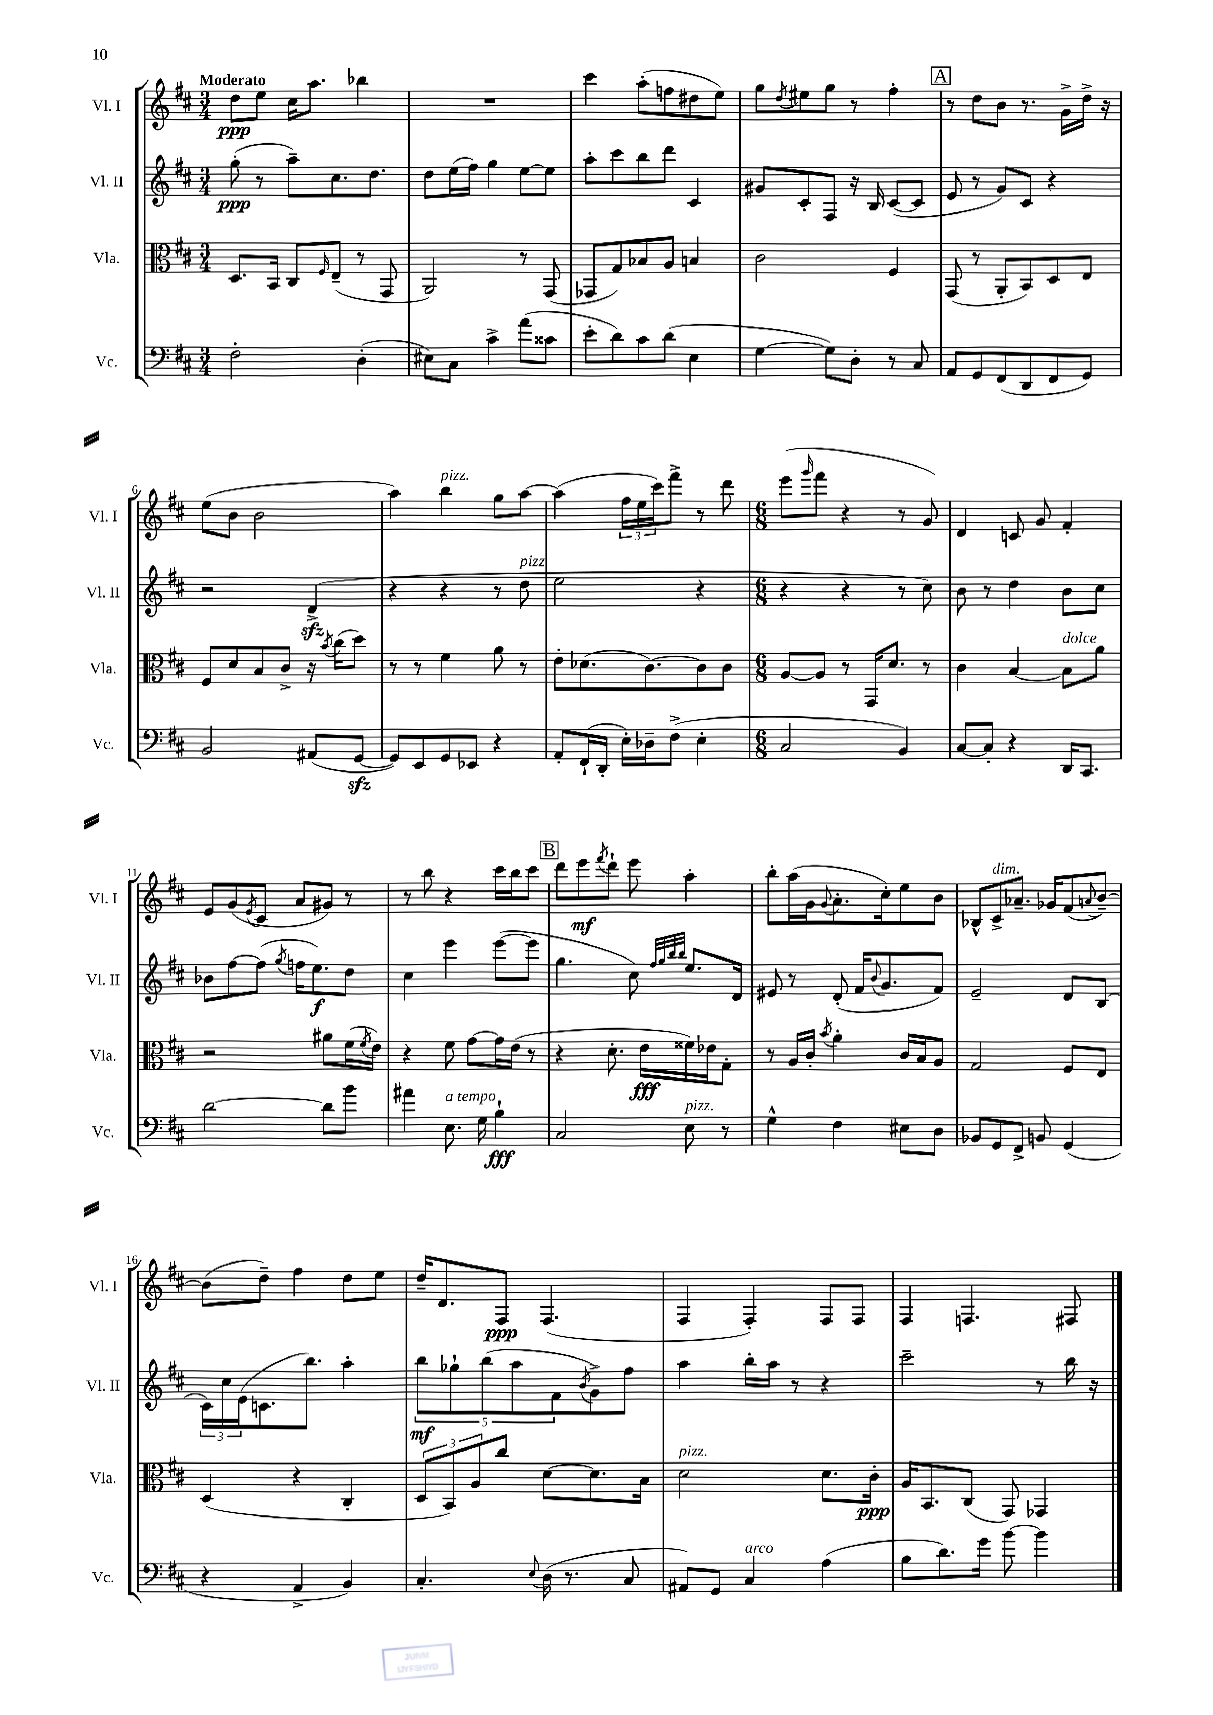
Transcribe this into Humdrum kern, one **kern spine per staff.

**kern	**dynam	**kern	**dynam	**kern	**dynam	**kern	**dynam
*part4	*part4	*part3	*part3	*part2	*part2	*part1	*part1
*staff4	*staff4	*staff3	*staff3	*staff2	*staff2	*staff1	*staff1
*I"Vc.	*	*I"Vla.	*	*I"Vl. II	*	*I"Vl. I	*
*I'Vc.	*	*I'Vla.	*	*I'Vl. II	*	*I'Vl. I	*
*clefF4	*	*clefC3	*	*clefG2	*	*clefG2	*
*k[f#c#]	*	*k[f#c#]	*	*k[f#c#]	*	*k[f#c#]	*
*M3/4	*	*M3/4	*	*M3/4	*	*M3/4	*
=1	=1	=1	=1	=1	=1	=1	=1
!	!	!	!	!	!	!LO:TX:a:B:t=Moderato	!
2F#'\	.	8.D/L	.	(8gg'\	ppp	8dd\L	ppp
.	.	.	.	8r	.	8ee\J	.
.	.	16BB/Jk	.	.	.	.	.
.	.	8C#/L	.	8aa~\L)	.	16cc#\KL	.
.	.	.	.	.	.	8.aa\J	.
.	.	16qqF#/	.	.	.	.	.
.	.	(8E~/J	.	8.cc#\	.	.	.
(4D'\	.	8r	.	.	.	4bb-X\	.
.	.	.	.	8.dd\J	.	.	.
.	.	8GG/	.	.	.	.	.
=2	=2	=2	=2	=2	=2	=2	=2
8E#X\L)	.	2AA/)	.	8dd\L	.	2.r	.
8C#\J	.	.	.	(16ee\L	.	.	.
.	.	.	.	16ff#\JJ)	.	.	.
4c#^\	.	.	.	4gg\	.	.	.
(8a\L	.	8r	.	[8ee\L	.	.	.
8c##X\J	.	(8GG/	.	8ee\J]	.	.	.
=3	=3	=3	=3	=3	=3	=3	=3
8e'\L	.	8GG-X/L	.	8aa'\L	.	4ccc#\	.
8d\)	.	8G/)	.	8ccc#\	.	.	.
8c#\	.	8B-X/	.	8bb\	.	(8aa'\L	.
(8d\J	.	8A/J	.	8ddd\J	.	8ffn\	.
4E\	.	4Bn/	.	4c#/	.	8dd#X\	.
.	.	.	.	.	.	8ee\J)	.
=4	=4	=4	=4	=4	=4	=4	=4
[4G\	.	2c#\	.	8g#X/L	.	8gg\L	.
.	.	.	.	.	.	8qdd/	.
.	.	.	.	8c#'/	.	8ee#X\	.
8G\L])	.	.	.	8F#/J	.	8gg\J	.
8D'\J	.	.	.	16r	.	8r	.
.	.	.	.	16B/	.	.	.
8r	.	4F#/	.	([8c#/L	.	4ff#'\	.
8C#/	.	.	.	8c#/J]	.	.	.
!!LO:REH:place=s1:t=A
=5	=5	=5	=5	=5	=5	=5	=5
8AA/L	.	(8GG/	.	8e/	.	8r	.
8GG/	.	8r	.	8r	.	8dd\L	.
(8FF#/	.	8AA'/L	.	8g/L)	.	8b\J	.
8DD/	.	8BB/)	.	8c#/J	.	8.r	.
8FF#/	.	8D/	.	4r	.	.	.
.	.	.	.	.	.	16g^\LL	.
8GG/J)	.	8E/J	.	.	.	16dd^\JJ	.
.	.	.	.	.	.	16r	.
!!LO:LB:g=z
=6	=6	=6	=6	=6	=6	=6	=6
2BB/	.	8F#/L	.	2r	.	(8ee\L	.
.	.	8d/	.	.	.	8b\J	.
.	.	8B/	.	.	.	2b\	.
.	.	8c#^/J	.	.	.	.	.
(8AA#X/L	.	16r	.	(4dzz^/	.	.	.
.	.	8qb/	.	.	.	.	.
.	.	(16cc#\KL	.	.	.	.	.
[8GGzz/J	.	8dd\J)	.	.	.	.	.
=7	=7	=7	=7	=7	=7	=7	=7
8GG/L])	.	8r	.	4r	.	4aa\)	.
8EE/	.	8r	.	.	.	.	.
!	!	!	!	!	!	!LO:TX:a:i:t=pizz.	!
8GG/	.	4f#\	.	4r	.	4bb\	.
8EE-X/J	.	.	.	.	.	.	.
4r	.	8a\	.	8r	.	8gg\L	.
!	!	!	!	!LO:TX:a:i:t=pizz.	!	!	!
.	.	8r	.	8dd\	.	[8aa\J	.
=8	=8	=8	=8	=8	=8	=8	=8
8AA'/L	.	8e'\L	.	2ee\	.	(4aa\]	.
(16FF#`/L	.	(8.d-X\	.	.	.	.	.
16DD'/JJ	.	.	.	.	.	.	.
16E'\LL)	.	.	.	.	.	24ff#\LL	.
.	.	.	.	.	.	24ee\	.
16D-X~\J	.	[8.c#\)	.	.	.	.	.
.	.	.	.	.	.	24ccc#\J)	.
(8F#^\J	.	.	.	.	.	8fff#^\J	.
4E'\	.	8c#\]	.	4r	.	8r	.
.	.	8c#\J	.	.	.	8ddd\	.
=9	=9	=9	=9	=9	=9	=9	=9
*M6/8	*	*M6/8	*	*M6/8	*	*M6/8	*
2C#/	.	[8A/L	.	4r	.	(8eee\L	.
.	.	.	.	.	.	16qqggg/	.
.	.	8A/J]	.	.	.	8fff#\J	.
.	.	8r	.	4r	.	4r	.
.	.	16GG/KL	.	.	.	.	.
.	.	8.d/J	.	.	.	.	.
4BB/)	.	.	.	8r	.	8r	.
.	.	8r	.	8cc#\)	.	8g/)	.
=10	=10	=10	=10	=10	=10	=10	=10
[8C#/L	.	4c#\	.	8b\	.	4d/	.
8C#'/J]	.	.	.	8r	.	.	.
4r	.	[4B/	.	4dd\	.	8cn/	.
.	.	.	.	.	.	8g/	.
!	!	!LO:TX:a:i:t=dolce	!	!	!	!	!
16DD/KL	.	8B\L]	.	8b\L	.	4f#'/	.
8.CC#/J	.	.	.	.	.	.	.
.	.	8a\J	.	8cc#\J	.	.	.
!!LO:LB:g=z
=11	=11	=11	=11	=11	=11	=11	=11
[2d\	.	2r	.	8b-X\L	.	8e/L	.
.	.	.	.	[8ff#\	.	(8g/	.
.	.	.	.	.	.	8qe/	.
.	.	.	.	(8ff#\J]	.	8c#/J	.
.	.	.	.	8qgg/	.	.	.
.	.	.	.	16ffn\KL	.	8a/L	.
.	.	.	.	8.ee\)	f	.	.
8d\L]	.	8a#X\L	.	.	.	8g#X/J)	.
8b\J	.	(16f#\L	.	8dd\J	.	8r	.
.	.	8qf#/	.	.	.	.	.
.	.	16e\JJ)	.	.	.	.	.
=12	=12	=12	=12	=12	=12	=12	=12
4a#X\	.	4r	.	4cc#\	.	8r	.
.	.	.	.	.	.	8bb\	.
!LO:TX:a:i:t=a tempo	!	!	!	!	!	!	!
8.E\	.	8f#\	.	4eee\	.	4r	.
.	.	[8g\L	.	.	.	.	.
16G\	.	.	.	.	.	.	.
4B`\	fff	16g\L]	.	([8eee\L	.	16ccc#\LL	.
.	.	(16e\JJ	.	.	.	16bb\J	.
.	.	8r	.	8eee\J]	.	8ccc#\J	.
!!LO:REH:place=s1:t=B
=13	=13	=13	=13	=13	=13	=13	=13
2C#/	.	4r	.	4.gg\	.	8ddd\L	.
.	.	.	.	.	.	8eee\	mf
.	.	.	.	.	.	8qfff#/	.
.	.	8.d'\	.	.	.	8ddd`\J	.
.	.	.	.	8cc#\)	.	8eee\	.
.	.	16e\LL	fff	.	.	.	.
.	.	.	.	32qqff#/LLL	.	.	.
.	.	.	.	32qqgg/	.	.	.
.	.	.	.	32qqbb/	.	.	.
.	.	.	.	32qqbb/JJJ	.	.	.
!LO:TX:a:i:t=pizz.	!	!	!	!	!	!	!
8E\	.	16f##X\)	.	8.ee/L	.	4aa'\	.
.	.	16e-X\J	.	.	.	.	.
8r	.	8G'\J	.	.	.	.	.
.	.	.	.	16d/Jk	.	.	.
=14	=14	=14	=14	=14	=14	=14	=14
4G^^\	.	8r	.	8e#X/	.	8bb'\L	.
.	.	16A/LL	.	8r	.	(16aa\L	.
.	.	16c#'/JJ	.	.	.	16g\J	.
.	.	8qb/	.	.	.	8qqg/	.
4F#\	.	4a'\	.	(8d'/	.	8.a'\	.
.	.	.	.	16f#/KL	.	.	.
.	.	.	.	8qqb/	.	.	.
.	.	.	.	8.g/	.	16cc#'\k)	.
8E#X\L	.	16c#/LL	.	.	.	8ee\	.
.	.	16B/J	.	.	.	.	.
8D\J	.	8A/J	.	8f#/J)	.	8b\J	.
=15	=15	=15	=15	=15	=15	=15	=15
8BB-X/L	.	2G/	.	2e~/	.	8B-X^^/L	.
!	!	!	!	!	!	!LO:TX:a:i:t=dim.	!
8GG/	.	.	.	.	.	8c#^/	.
8FF#^/J	.	.	.	.	.	8.a-X~/J	.
8BBn/	.	.	.	.	.	.	.
.	.	.	.	.	.	16g-X/KL	.
(4GG/	.	8F#/L	.	8d/L	.	(8f#/	.
.	.	.	.	.	.	8qqan/	.
.	.	8E/J	.	(8B/J	.	[8b~/J)	.
!!LO:LB:g=z
=16	=16	=16	=16	=16	=16	=16	=16
4r	.	(4D/	.	24c#\LL)	.	(8b\L]	.
.	.	.	.	24cc#\	.	.	.
.	.	.	.	(24e\J	.	.	.
.	.	.	.	8.cn\	.	8dd~\J)	.
4AA^/	.	4r	.	.	.	4ff#\	.
.	.	.	.	8.bb\J)	.	.	.
4BB/)	.	4C#'/	.	4aa'\	.	8dd\L	.
.	.	.	.	.	.	8ee\J	.
=17	=17	=17	=17	=17	=17	=17	=17
4.C#'/	.	12D/L	.	10bb\L	mf	16dd~/KL	.
.	.	.	.	.	.	8.d/	.
.	.	12BB/)	.	.	.	.	.
.	.	.	.	10gg-X`\	.	.	.
.	.	12A/	.	.	.	.	.
.	.	.	.	(10bb\	.	.	.
.	.	8cc#/J	.	.	.	8F#/J	ppp
.	.	.	.	10aa\	.	.	.
8qqE/	.	.	.	.	.	.	.
(16D\	.	[8d\L	.	.	.	(4.F#/	.
.	.	.	.	10f#\	.	.	.
8.r	.	.	.	.	.	.	.
.	.	.	.	8qb/	.	.	.
.	.	8.d\]	.	8g^\)	.	.	.
8C#/	.	.	.	8ff#\J	.	.	.
.	.	16B\Jk	.	.	.	.	.
=18	=18	=18	=18	=18	=18	=18	=18
!	!	!LO:TX:a:i:t=pizz.	!	!	!	!	!
8AA#X/L)	.	2d\	.	4aa\	.	4F#/	.
8GG/J	.	.	.	.	.	.	.
!LO:TX:a:i:t=arco	!	!	!	!	!	!	!
4C#/	.	.	.	16bb'\LL	.	4F#'/)	.
.	.	.	.	16aa\JJ	.	.	.
.	.	.	.	8r	.	.	.
(4A\	.	8.d\L	.	4r	.	8F#/L	.
.	.	.	.	.	.	8F#/J	.
.	.	16c#'\Jk	ppp	.	.	.	.
=19	=19	=19	=19	=19	=19	=19	=19
8B\L	.	16A/KL	.	2ccc#~\	.	4F#/	.
.	.	8.BB/	.	.	.	.	.
8.d\)	.	.	.	.	.	.	.
.	.	(8C#/J	.	.	.	4.Fn/	.
16g\Jk	.	.	.	.	.	.	.
[8b\	.	8GG/)	.	.	.	.	.
4b\]	.	4GG-X/	.	8r	.	.	.
.	.	.	.	16bb\	.	8F#X/	.
.	.	.	.	16r	.	.	.
==	==	==	==	==	==	==	==
*-	*-	*-	*-	*-	*-	*-	*-
